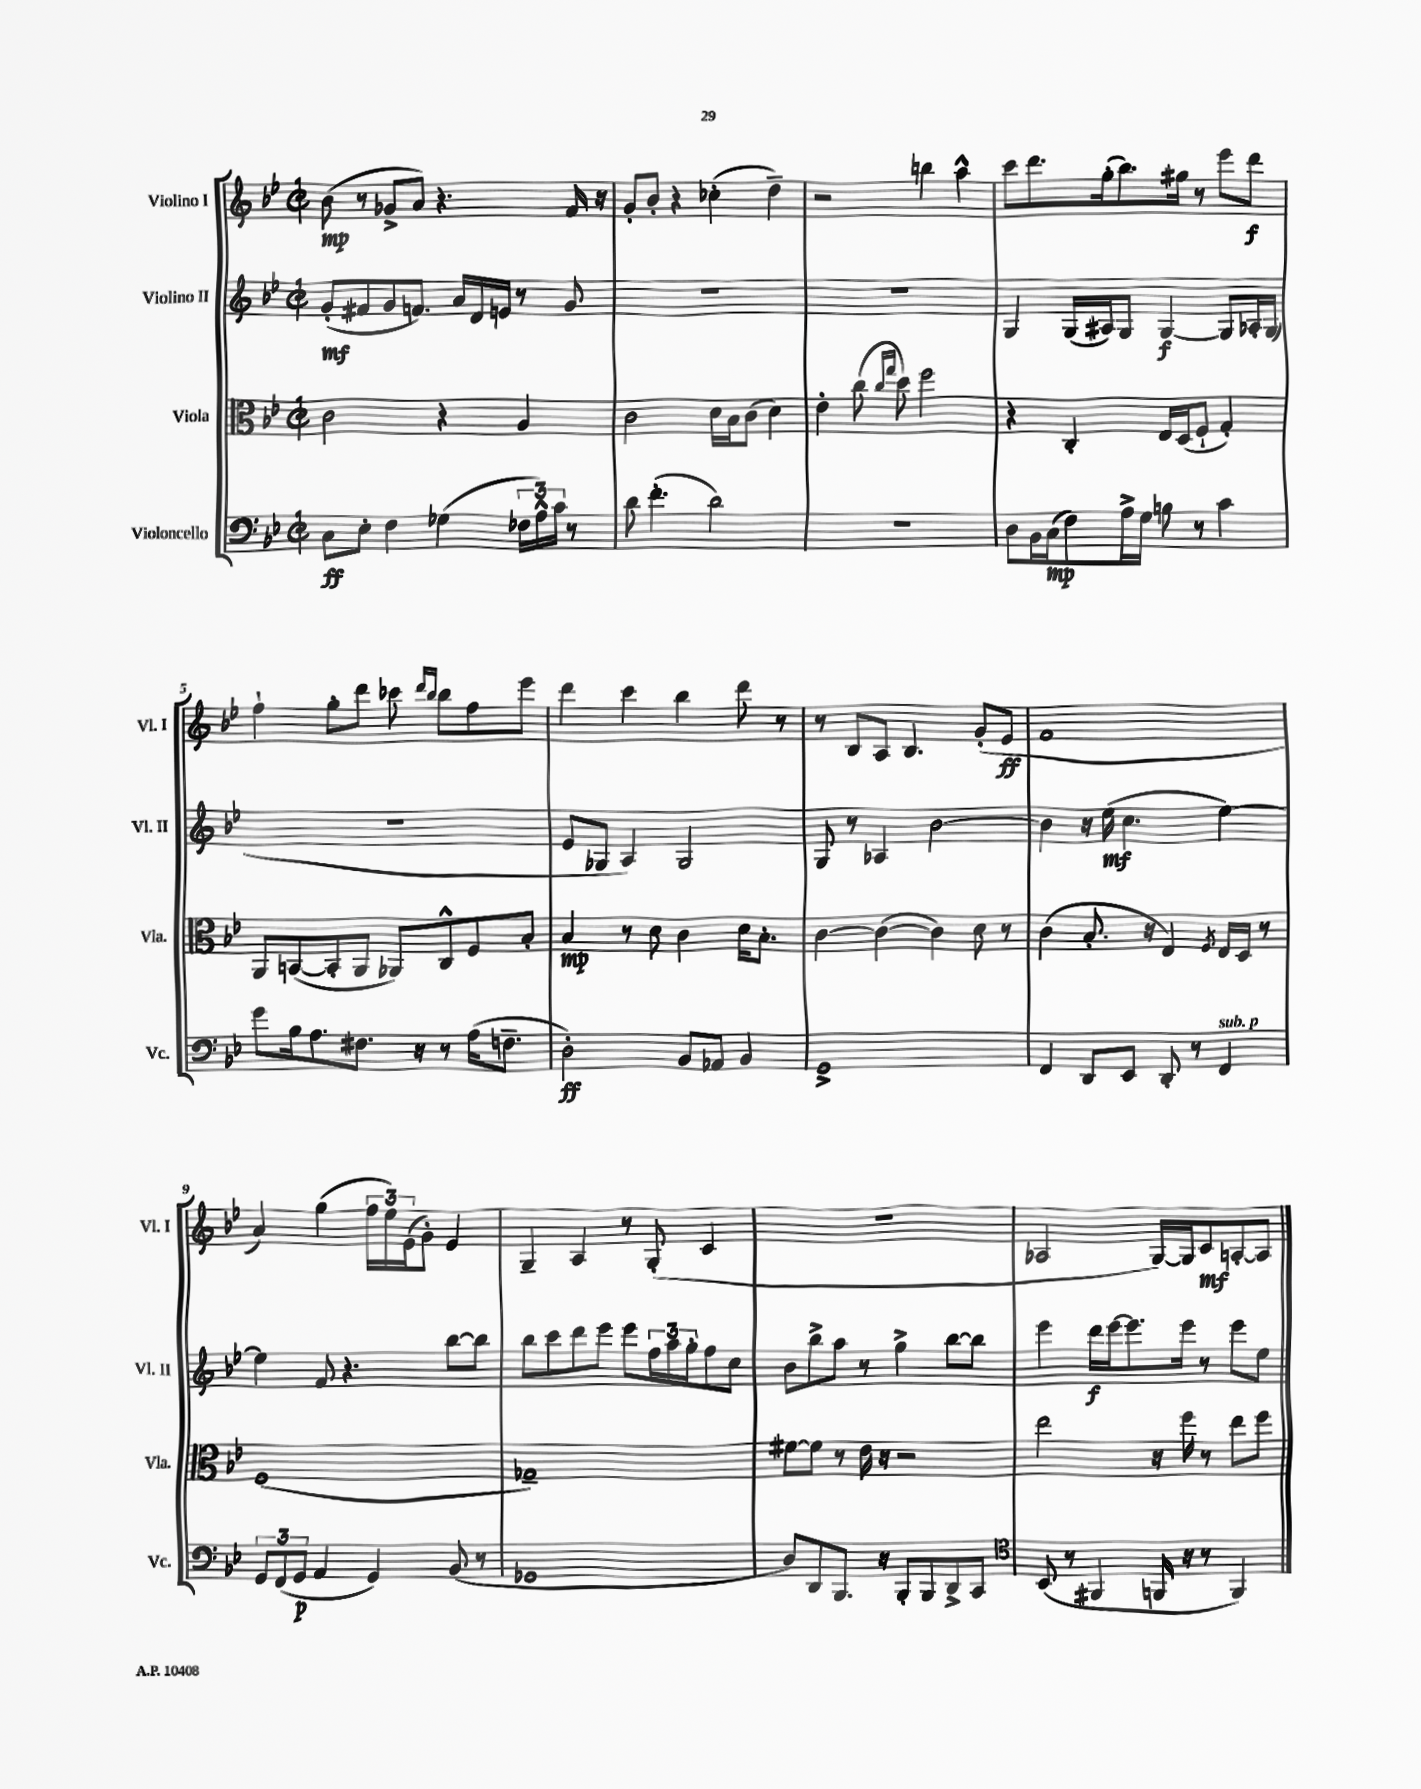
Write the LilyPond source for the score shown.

<<
\new StaffGroup <<
\new Staff = "s0" \with { instrumentName = "Violino I" shortInstrumentName = "Vl. I" } {
    \clef treble \key bes \major \defaultTimeSignature \time 2/2
    bes'8\mp( r8 ges'8-> a'8) r4. f'16 r16 |
    g'8-. bes'8-. r4 ces''4-.( d''4--) |
    r2 b''4 a''4-^ |
    c'''8 d'''8. g''16-.( bes''8.) gis''16 r8 ees'''8 d'''8\f |
    f''4-! g''8-. d'''8 ces'''8 \grace { d'''16 bes''16 } bes''8 f''8 ees'''8 |
    d'''4 c'''4 bes''4 d'''8 r8 |
    r8 bes8 a8 bes4. g'8-.( ees'8\ff |
    f'1 |
    a'4) g''4( \tuplet 3/2 { f''16 ees''16) ees'16( } g'8-.) ees'4 |
    g4-- a4 r8 g8-.( c'4 |
    R1 |
    aes2 g16~) g16 c'8\mf a8~-. a8 \bar "|." |
}
\new Staff = "s1" \with { instrumentName = "Violino II" shortInstrumentName = "Vl. II" } {
    \clef treble \key bes \major \defaultTimeSignature \time 2/2
    g'8-.\mf( fis'8 g'8 f'8.) a'16 d'16 e'16 r8 g'8 |
    R1 |
    R1 |
    g4 g16( ais16) g8 g4~\f g8 aes16-. g16( |
    R1 |
    ees'8 ges8 a4) ges2 |
    g8 r8 aes4 bes'2~ |
    bes'4 r16 ees''16\mf( c''4. ees''4~) |
    ees''4 f'8 r4. bes''8~ bes''8 |
    bes''8 c'''8 d'''8 ees'''8 ees'''8 \tuplet 3/2 { f''16 a''16 g''16-. } f''8 c''8 |
    bes'8 bes''8-> a''8 r8 g''4-> bes''8~ bes''8 |
    ees'''4 d'''16\f ees'''16~ ees'''8. ees'''16 r8 ees'''8 ees''8 \bar "|." |
}
\new Staff = "s2" \with { instrumentName = "Viola" shortInstrumentName = "Vla." } {
    \clef alto \key bes \major \defaultTimeSignature \time 2/2
    c'2 r4 a4 |
    c'2 d'16 bes16 c'8( d'4) |
    ees'4-. c''8( \grace { c''16 g''16 } d''8) f''2 |
    r4 c4-. ees16 d16( f8-! g4-.) |
    a,8 b,8~( b,8-. a,8 aes,8) c8-^ f8 bes8-. |
    bes4\mp r8 d'8 c'4 d'16 bes8.-. |
    c'4~ c'4~( c'4) d'8 r8 |
    c'4( bes8.-. r16 ees4) \acciaccatura { f8 } ees16 d16 r8 |
    f1( |
    ges1--) |
    fis'8~ fis'8 r8 ees'16 r16 r2 |
    ees''2 r16 f''16 r8 ees''8 f''8 \bar "|." |
}
\new Staff = "s3" \with { instrumentName = "Violoncello" shortInstrumentName = "Vc." } {
    \clef bass \key bes \major \defaultTimeSignature \time 2/2
    c8\ff ees8-. f4 ges4( \tuplet 3/2 { fes16 a16-^) c'16 } r8 |
    d'8 f'4.-.( d'2) |
    R1 |
    d8 bes,16 c16\mp( f8) a16-> g16 b8 r8 c'4 |
    g'8 bes16 a8. fis8. r16 r8 a16( f8.-- |
    d2-.\ff) bes,8 aes,8 bes,4 |
    g,1-> |
    f,4 d,8 ees,8 d,8-. r8 f,4^\markup { \italic "sub. p" } |
    \tuplet 3/2 { g,8 f,8( g,8\p } a,4 g,4) bes,8( r8 |
    ges,1 |
    d8) d,8 bes,,8. r16 bes,,8-. bes,,8 d,8-> c,8 |
    \clef tenor bes,8( r8 fis,4 f,16 r16 r8 f,4) \bar "|." |
}
>>
>>
